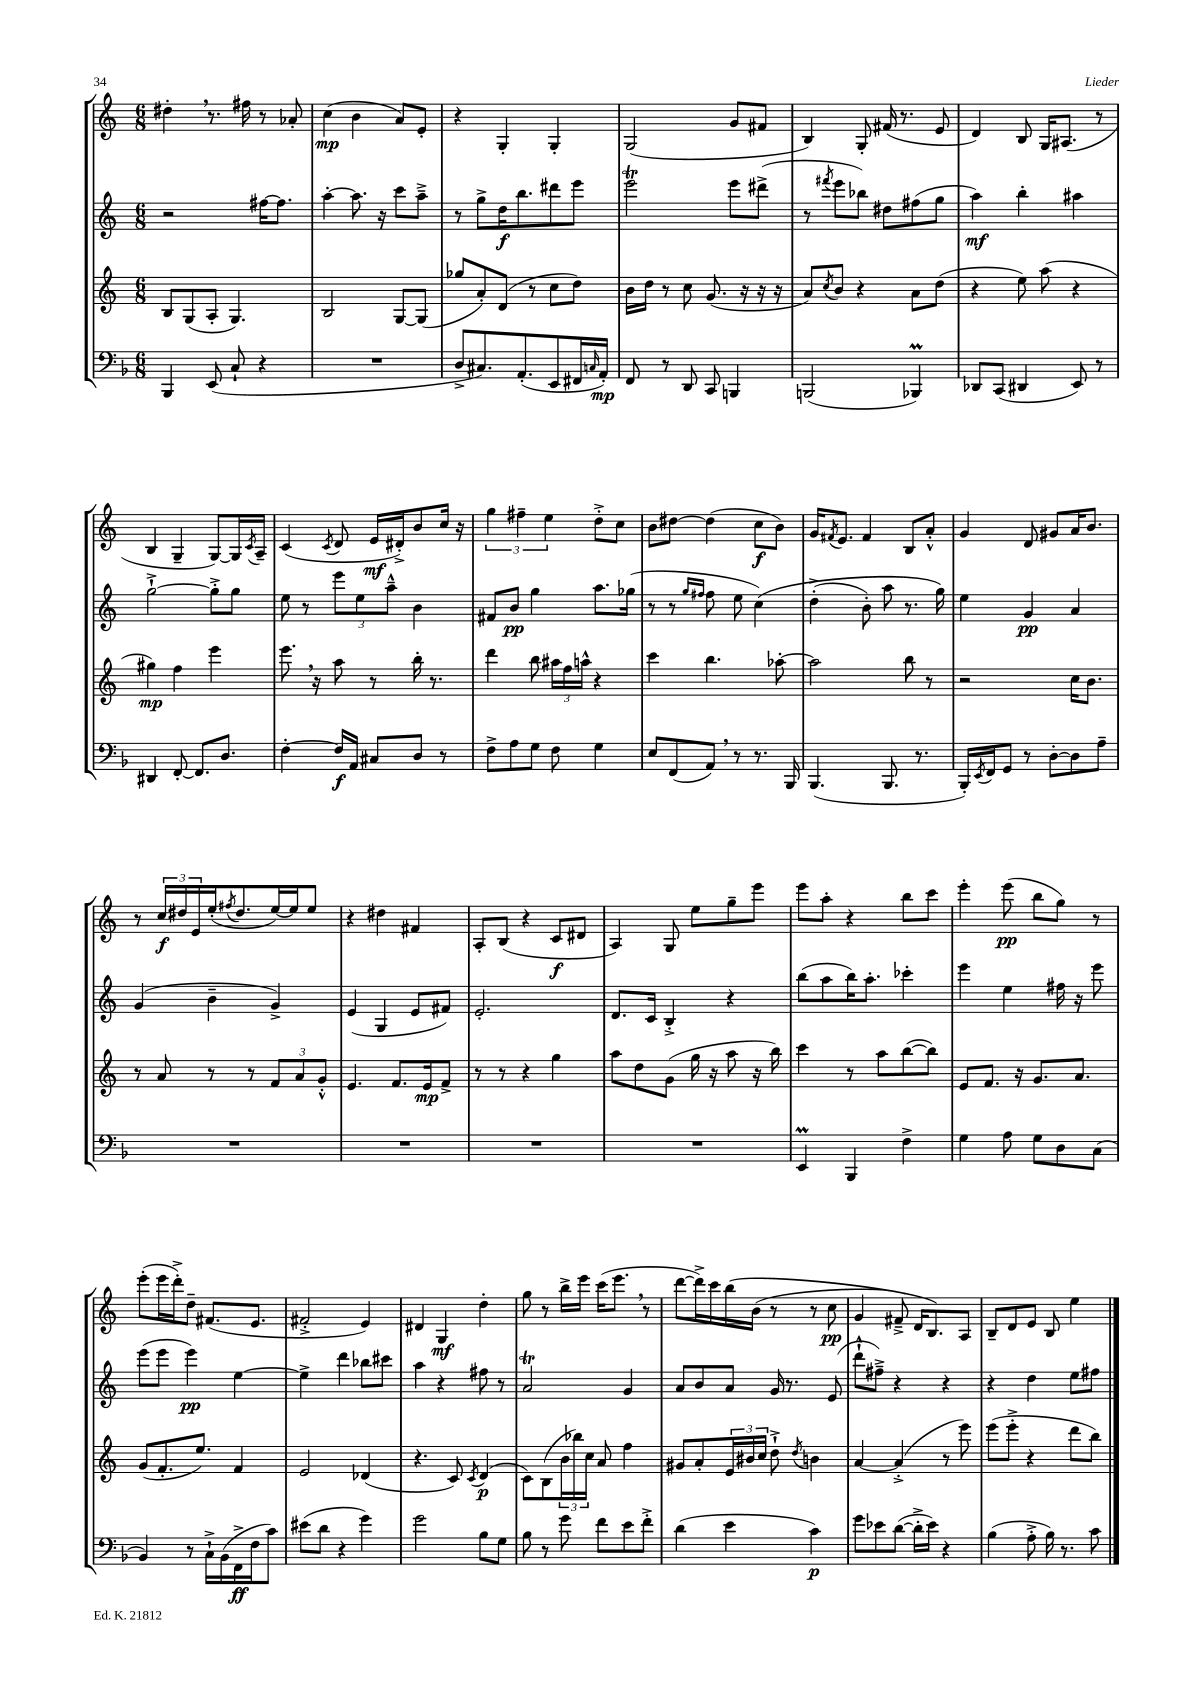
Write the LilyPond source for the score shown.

<<
\new StaffGroup <<
\new Staff = "s0" {
    \clef treble \key c \major \numericTimeSignature \time 6/8
    dis''4-. \breathe r8. fis''16 r8 aes'8-. |
    c''4\mp( b'4 a'8) e'8-. |
    r4 g4-. g4-. |
    g2( g'8 fis'8 |
    b4) g8-. fis'16( r8. e'8 |
    d'4) b8 g16 ais8.( r8 |
    b4 g4-- g8~) g16 \acciaccatura { c'8 } a16-- |
    c'4( \acciaccatura { c'8 } d'8 e'16\mf dis'16-.->) b'8 c''16 r16 |
    \tuplet 3/2 { g''4 fis''4-- e''4 } d''8-.-> c''8 |
    b'8 dis''8~ dis''4( c''8\f b'8) |
    g'16 \acciaccatura { fis'8 } e'8. fis'4 b8 a'8-.-^ |
    g'4 d'8 gis'8 a'16 b'8. |
    r8 \tuplet 3/2 { c''16\f dis''16 e'16 } e''16-.( \acciaccatura { fis''8 } dis''8. e''16~) e''16 e''8 |
    r4 dis''4 fis'4 |
    a8-. b8( r4 c'8\f dis'8 |
    a4) g8 e''8 g''8-- e'''8 |
    e'''8 a''8-. r4 b''8 c'''8 |
    e'''4-. e'''8\pp( b''8 g''8) r8 |
    e'''8-.( e'''16 d'''16-.->) d''8-- fis'8.( e'8. |
    fis'2-.-> e'4) |
    dis'4 g4\mf d''4-. |
    g''8 r8 b''16-> e'''16 c'''16( e'''8. \breathe r8 |
    d'''8~ d'''16->) c'''16 b''16\( b'16( r8 r8 c''8\pp |
    g'4 fis'8--->) d'16 b8.\) a8 |
    b8-- d'8 e'8 b8 e''4 \bar "|." |
}
\new Staff = "s1" {
    \clef treble \key c \major \numericTimeSignature \time 6/8
    r2 fis''16~ fis''8. |
    a''4~-. a''8. r16 c'''8 a''8---> |
    r8 g''8-> d''16\f b''8. dis'''8 e'''8 |
    e'''2\trill e'''8 dis'''8->( |
    r8 \acciaccatura { fis'''8 } e'''8 bes''8) dis''8 fis''8( g''8 |
    a''4\mf) b''4-. ais''4 |
    g''2~-!-> g''8-.-> g''8 |
    e''8 r8 \tuplet 3/2 { e'''8 e''8 a''8---^ } b'4 |
    fis'8 b'8\pp g''4 a''8. ges''16( |
    r8 r8 \grace { g''16 fis''16 } fis''8 e''8 c''4)\( |
    d''4-.->( b'8-.) a''8 r8. g''16\) |
    e''4 g'4\pp a'4 |
    g'4( b'4-- g'4->) |
    e'4( g4 e'8 fis'8) |
    e'2.-. |
    d'8. c'16 b4-.-> r4 |
    b''8( a''8 b''16) a''8.-. ces'''4-. |
    e'''4 e''4 fis''16 r16 e'''8 |
    e'''8( e'''8 e'''4\pp) e''4~ |
    e''4-> d'''4 bes''8 cis'''8 |
    a''4 r4 fis''8 r8 |
    a'2\trill g'4 |
    a'8 b'8 a'8 g'16 r8. e'8( |
    d'''8-!-^ fis''8--->) r4 r4 |
    r4 d''4 e''8 fis''8 \bar "|." |
}
\new Staff = "s2" {
    \clef treble \key c \major \numericTimeSignature \time 6/8
    b8 g8( a8-. g4.) |
    b2 g8~ g8( |
    ges''8 a'8-.) d'8( r8 c''8 d''8) |
    b'16 d''16 r8 c''8 g'8.( r16 r16 r16 |
    a'8) \acciaccatura { c''8 } b'8 r4 a'8 d''8( |
    r4 e''8) a''8( r4 |
    gis''4\mp) f''4 e'''4 |
    e'''8. \breathe r16 a''8 r8 b''16-. r8. |
    d'''4 b''8 \tuplet 3/2 { ais''16 f''16 a''16-^ } r4 |
    c'''4 b''4. aes''8~-. |
    aes''2 b''8 r8 |
    r2 c''16 b'8. |
    r8 a'8 r8 r8 \tuplet 3/2 { f'8 a'8 g'8-.-^ } |
    e'4. f'8. e'16\mp f'8-> |
    r8 r8 r4 g''4 |
    a''8 d''8 g'8( g''16 r16 a''8 r16 b''16) |
    c'''4 r8 a''8 b''8~( b''8) |
    e'8 f'8. r16 g'8. a'8. |
    g'8( f'8.-. e''8.) f'4 |
    e'2 des'4( |
    r4. c'8) \acciaccatura { c'8 } d'4\p( |
    c'8) b8( \tuplet 3/2 { b'16 bes''16) c''16 } a'8 f''4 |
    gis'8 a'8-. \tuplet 3/2 { e'16 bis'16 c''16 } d''8-!-> \acciaccatura { d''8 } b'4 |
    a'4~ a'4-.->( r8 e'''8) |
    e'''8( e'''8-.-> r4 d'''8 b''8) \bar "|." |
}
\new Staff = "s3" {
    \clef bass \key f \major \numericTimeSignature \time 6/8
    bes,,4 e,8( c8-! r4 |
    R2. |
    d8-> cis8.) a,8.-.( e,8 fis,16 \grace { c16 } a,16-.\mp) |
    f,8 r8 d,8 c,8 b,,4 |
    b,,2( bes,,4\prall) |
    des,8 c,8( dis,4 e,8) r8 |
    dis,4 f,8~-. f,8. d8. |
    f4~-. f16\f a,16 cis8 d8 r8 |
    f8-> a8 g8 f8 g4 |
    e8 f,8( a,8) \breathe r8 r8. bes,,16 |
    bes,,4.( bes,,8. r8. |
    bes,,16-.) \acciaccatura { e,8 } f,16 g,8 r8 d8~-. d8 a8-- |
    R2. |
    R2. |
    R2. |
    R2. |
    e,4\prall bes,,4 f4-> |
    g4 a8 g8 d8 c8( |
    bes,4) r8 c16-!-> bes,16( f,16->\ff f16 c'8) |
    eis'8( d'8 r4 g'4) |
    g'2 bes8 g8 |
    bes8 r8 g'8 f'8 e'8 f'8-.-> |
    d'4( e'4 c'4\p) |
    g'8 ees'8 d'8~( d'16-.-> ees'16) r4 |
    bes4( a8-.-> bes16) r8. c'8 \bar "|." |
}
>>
>>
\layout { \context { \Score \remove "Bar_number_engraver" } }
